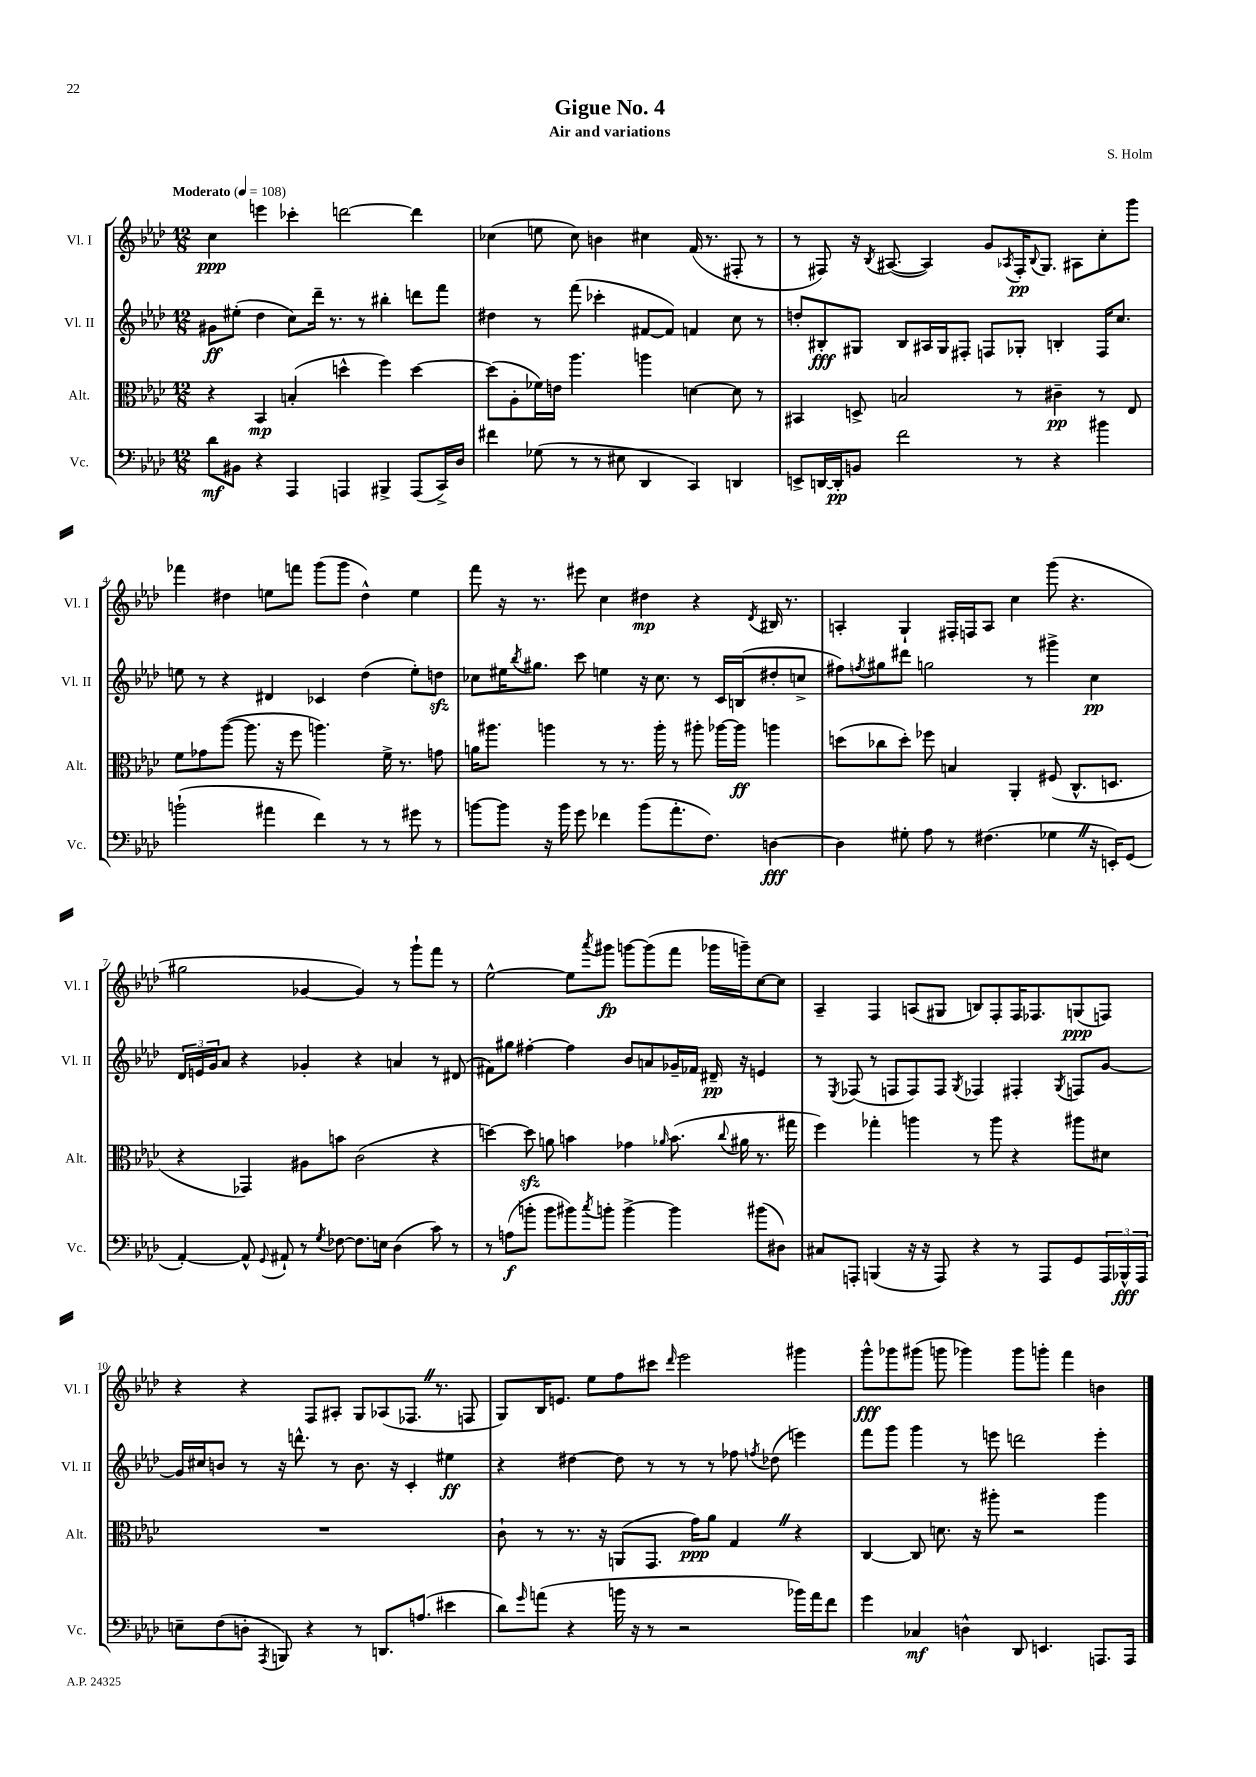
\header { title = "Gigue No. 4" composer = "S. Holm" subtitle = "Air and variations" }
<<
\new StaffGroup <<
\new Staff = "s0" \with { instrumentName = "Vl. I" shortInstrumentName = "Vl. I" } {
    \clef treble \key aes \major \numericTimeSignature \time 12/8 \tempo "Moderato" 4 = 108
    c''4\ppp e'''4 ces'''4-. d'''2~ d'''4 |
    ces''4( e''8 ces''8) b'4 cis''4 f'16( r8. fis8-. r8 |
    r8 fis8) r16 \acciaccatura { bes8 } ais8.~( ais4) g'8 \acciaccatura { aes8 } fis16-.\pp \appoggiatura { bes8 } g8. ais8 c''8-. g'''8 |
    fes'''4 dis''4 e''8 f'''8 g'''8( g'''8 dis''4-^) e''4 |
    f'''8 r16 r8. eis'''8 c''4 dis''4\mp r4 \acciaccatura { des'8 } bis16 r8. |
    a4-. g4-! fis16-. f16 a8 c''4 g'''8( r4. |
    gis''2 ges'4~ ges'4) r8 g'''8-! f'''8 r8 |
    ees''2~-^ ees''8 \acciaccatura { aes'''8 } gis'''8\fp g'''8~ g'''8( f'''8 ges'''16 g'''16--) c''8~ c''8 |
    aes4-- f4 a8( gis8 b8) f8-. f16 fes8. g8\ppp( f8) |
    r4 r4 f8 ais8-. g8 aes8( fes8. \once \override BreathingSign.text = \markup { \musicglyph "scripts.caesura.straight" } \breathe r8. f8 |
    g8) bes16 e'8. ees''8 f''8 cis'''8 \grace { des'''16 } ees'''2 gis'''4 |
    g'''8-^\fff ges'''8 gis'''8( g'''8 ges'''4) ges'''8 g'''8-. f'''4 b'4 \bar "|." |
}
\new Staff = "s1" \with { instrumentName = "Vl. II" shortInstrumentName = "Vl. II" } {
    \clef treble \key aes \major \numericTimeSignature \time 12/8
    gis'8\ff eis''8-.( des''4 c''8) des'''16-- r8. r8 bis''4-. d'''8 f'''8 |
    dis''4 r8 f'''8( ces'''4-. fis'8~ fis'8) f'4 c''8 r8 |
    d''8-. bis8-.\fff gis8 bis8 ais16 gis16 fis8-. f8 ges8-. b4-. f16 c''8. |
    e''8 r8 r4 dis'4 ces'4 des''4( e''8-.) d''8\sfz |
    ces''8 eis''16 \acciaccatura { bes''8 } gis''8. c'''8 e''4 r16 ces''8. r8 c'16 b16( dis''8-. c''8-> |
    fis''8) \acciaccatura { f''8 } gis''8 dis'''8 g''2 r8 gis'''4-> c''4\pp |
    \tuplet 3/2 { des'16 e'16 g'16 } aes'8 r4 ges'4-. r4 a'4 r8 dis'8( |
    fis'8) gis''8 fis''4~-. fis''4 bes'8 a'8 ges'16-- fes'16 dis'16--\pp r16 e'4 |
    r8 \acciaccatura { ees8 } fes8( r8 f8 f8) f8 \acciaccatura { g8 } fes4 fis4-. \acciaccatura { g8 } f8 g'8~ |
    g'16 cis''16 b'8 r8 r16 d'''8.-^ r8 b'8. r16 c'4-. eis''4\ff |
    r4 dis''4~ dis''8 r8 r8 r8 fes''8 \acciaccatura { f''8 } des''8( e'''4) |
    f'''8 g'''8 g'''4 r8 e'''8 d'''2 e'''4-. \bar "|." |
}
\new Staff = "s2" \with { instrumentName = "Alt." shortInstrumentName = "Alt." } {
    \clef alto \key aes \major \numericTimeSignature \time 12/8
    r4 bes,4\mp b4-.( d''4-^ f''4) d''4~ |
    d''8( aes8-. fes'16) e'16 aes''4. a''4 d'4~ d'8 r8 |
    bis,4 d8-> b2 r8 cis'4--\pp r8 ees8 |
    f'8 ges'8 aes''8~( aes''8. r16 f''8 a''4.) f'16-> r8. g'8 |
    a'16 ais''8. a''4 r8 r8. a''16-. r8 ais''8-. aes''16~ aes''16\ff a''4 |
    d''8( ces''8 d''8-.) fes''8 b4 aes,4-. fis8( c8.-^ d8. |
    r4 ges,4) ais8 b'8 c'2( r4 |
    d''4~) d''8\sfz a'8 b'4 ges'4 \grace { aes'16 } b'8.( \appoggiatura { c''8 } ais'16 r8. gis''16 |
    f''4) ges''4-. a''4 r8 a''8 r4 ais''8 dis'8 |
    R1. |
    c'8-! r8 r8. r16 a,8( g,8. g'16\ppp) aes'8 g4 \once \override BreathingSign.text = \markup { \musicglyph "scripts.caesura.straight" } \breathe r4 |
    c4~ c8 d'8. r16 ais''8-. r2 ais''4 \bar "|." |
}
\new Staff = "s3" \with { instrumentName = "Vc." shortInstrumentName = "Vc." } {
    \clef bass \key aes \major \numericTimeSignature \time 12/8
    des'8\mf bis,8 r4 aes,,4 a,,4 bis,,4-> a,,8( c,16->) des16 |
    fis'4 ges8( r8 r8 eis8 des,4 c,4) d,4 |
    e,8-> d,16~ d,16-.\pp b,8 f'2 r8 r4 bis'4 |
    b'2-!( ais'4 f'4) r8 r8 gis'8 r8 |
    b'8~ b'8 r16 b'16 g'8 fes'4 b'8( aes'8.-. f8.) d4~\fff |
    d4 gis8-. aes8 r8 fis4.( ges4 \once \override BreathingSign.text = \markup { \musicglyph "scripts.caesura.straight" } \breathe r16 e,16-.) g,8( |
    aes,4~-.) aes,8-^ \appoggiatura { g,8 } ais,8-! r8 \acciaccatura { g8 } fes8~ fes8. e16 des4( c'8) r8 |
    r8 a8\f( b'8-. b'8 bis'8) \acciaccatura { c''8 } b'8-. b'4~-> b'4 bis'8( dis8) |
    cis8 a,,8-. b,,4( r16 r16 a,,8) r4 r8 a,,8 g,8 \tuplet 3/2 { a,,16 bes,,16-^\fff a,,16 } |
    e8-- f8( d8-. \acciaccatura { aes,,8 } b,,8) r4 r8 d,8. a8.( eis'4 |
    des'8) \grace { g'16 } a'8( r4 b'16 r16 r8 r2 bes'16) a'16 f'8 |
    g'4 ces4\mf d4-^ des,8 e,4. a,,8. a,,16 \bar "|." |
}
>>
>>
